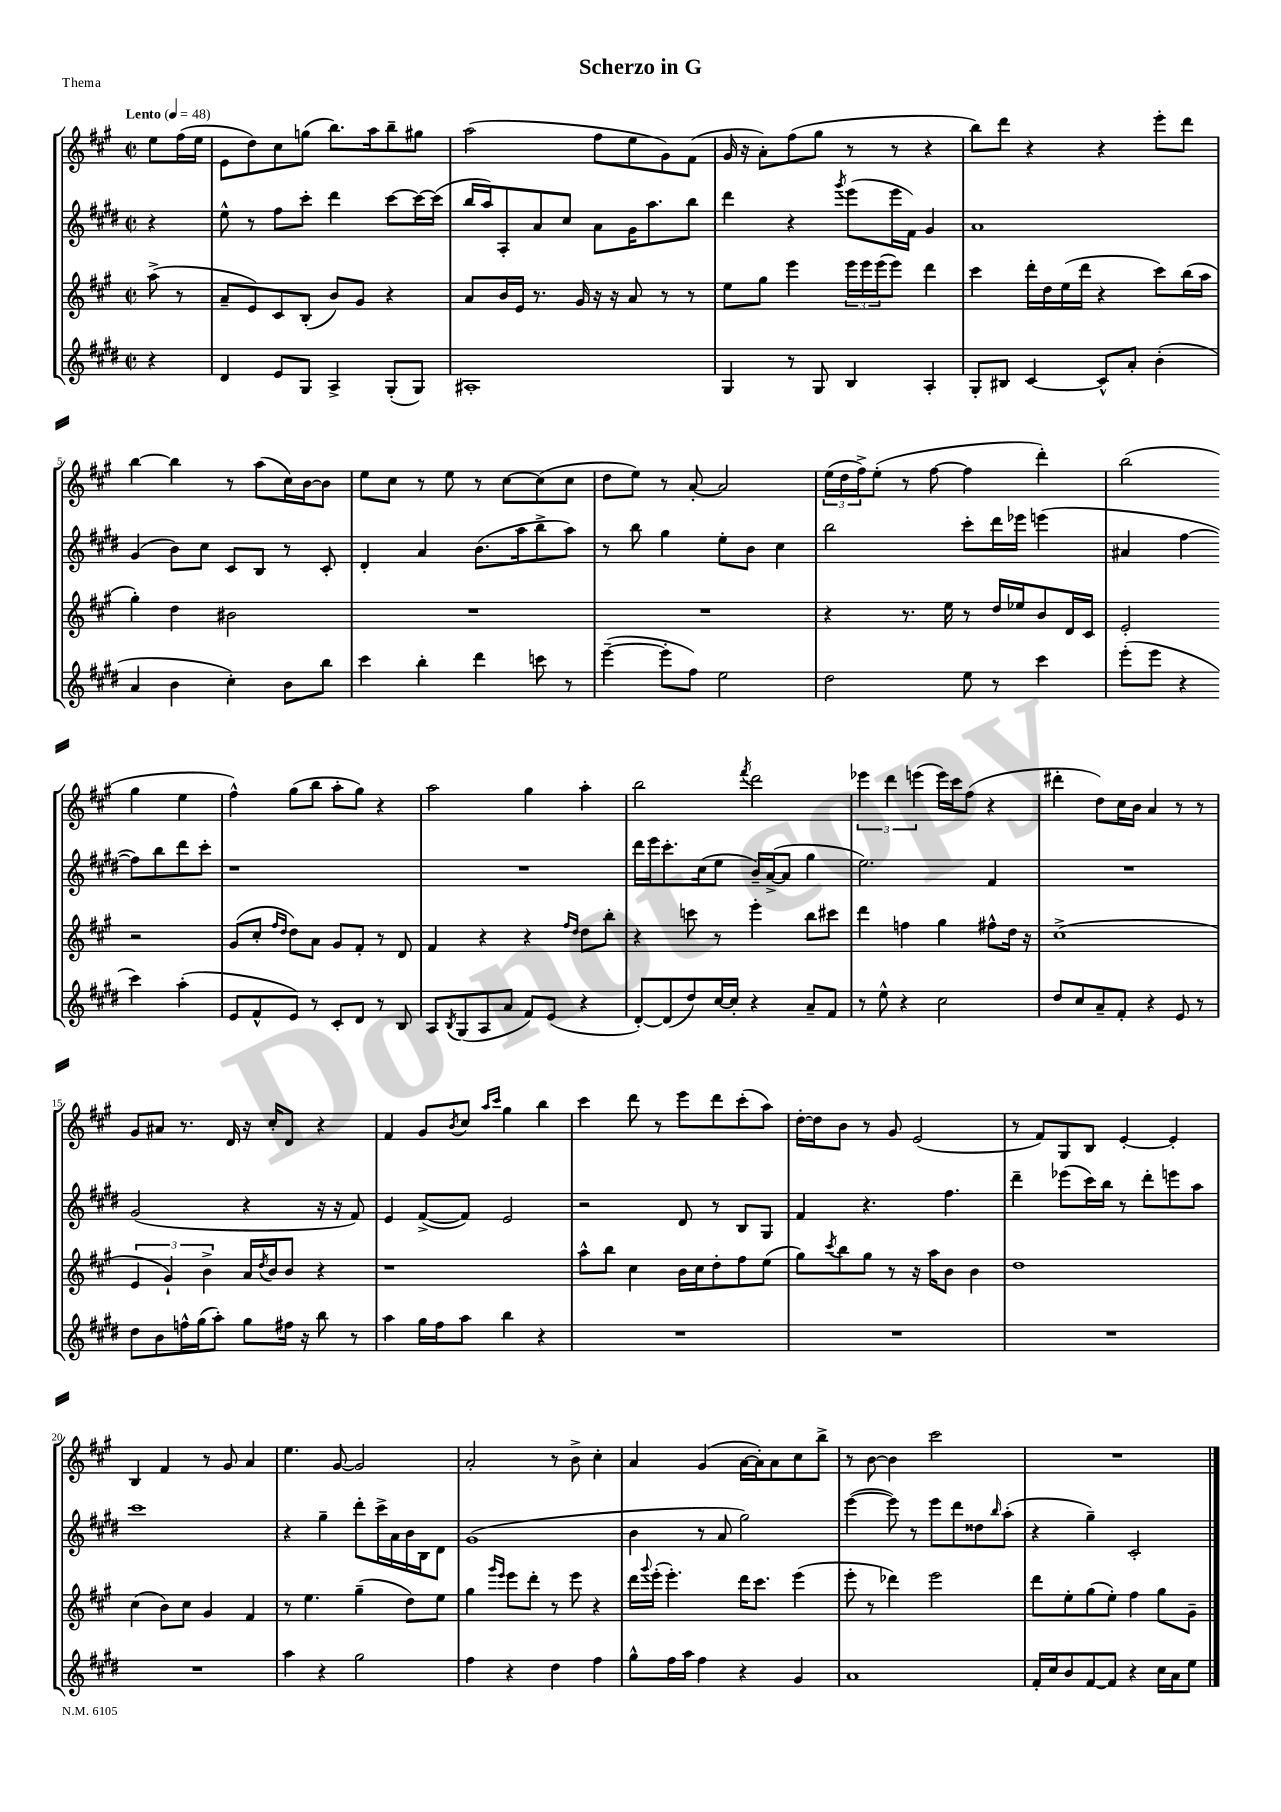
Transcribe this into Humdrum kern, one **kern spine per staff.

**kern	**kern	**kern	**kern
*part4	*part3	*part2	*part1
*staff4	*staff3	*staff2	*staff1
*clefG2	*clefG2	*clefG2	*clefG2
*k[f#c#g#d#]	*k[f#c#g#]	*k[f#c#g#d#]	*k[f#c#g#]
*M2/2	*M2/2	*M2/2	*M2/2
*met(c|)	*met(c|)	*met(c|)	*met(c|)
*MM48	*MM48	*MM48	*MM48
=	=	=	=
!	!	!	!LO:TX:a:B:t=Lento
4r	(8aa^\	4r	8ee\L
.	8r	.	(16ff#\L
.	.	.	16ee\JJ
=1	=1	=1	=1
4d#/	8a~/L	8ee^^\	8e\L
.	8e/)	8r	8dd\)
8e/L	8c#/	8ff#\L	8cc#\
8G#/J	(8B'/J	8ccc#'\J	(8ggn\J
4A^/	8b/L)	4ddd#\	8.bb\L)
.	8g#/J	.	.
.	.	.	16aa\k
(8G#'/L	4r	[8ccc#\L	8bb~\
8G#/J)	.	16ccc#\L_	8gg#X\J
.	.	(16ccc#\JJ]	.
=2	=2	=2	=2
1A#X'	8a/L	16bb/LL	(2aa\
.	.	16aa/J)	.
.	16b/L	8A'/	.
.	16e/JJ	.	.
.	8.r	8a/	.
.	.	8cc#/J	.
.	16g#/	.	.
.	16r	8a\L	8ff#\L
.	16r	.	.
.	8a/	16g#\K	8ee\
.	.	8.aa\	.
.	8r	.	8g#\)
.	8r	8bb\J	(8f#\J
=3	=3	=3	=3
4G#/	8ee\L	4ddd#\	16g#/
.	.	.	16r
.	8gg#\J	.	8a'\L)
8r	4eee\	4r	(8ff#\
8G#/	.	.	8gg#\J
.	.	8qggg#/	.
4B/	24eee\LL	(8eee\L	8r
.	24eee\	.	.
.	(24eee\J	.	.
.	8eee\J)	16eee\L	8r
.	.	16f#\JJ)	.
4A'/	4ddd\	4g#/	4r
=4	=4	=4	=4
8G#'/L	4ccc#\	1a	8bb\L)
8B#X/J	.	.	8ddd\J
[4c#/	16ddd'\LL	.	4r
.	16dd\	.	.
.	(16ee\	.	.
.	16ddd\JJ	.	.
8c#^^/L]	4r	.	4r
8a'/J	.	.	.
(4b'\	8ccc#\L)	.	8eee'\L
.	(16bb\L	.	8ddd\J
.	16aa\JJ	.	.
!!LO:LB:g=z
=5	=5	=5	=5
4a/	4gg#'\)	(4g#/	[4bb\
4b\	4dd\	8b\L)	4bb\]
.	.	8cc#\J	.
4cc#'\)	2b#X\	8c#/L	8r
.	.	8B/J	(8aa\L
8b\L	.	8r	16cc#\L)
.	.	.	[16b\J
8bb\J	.	8c#'/	8b\J]
=6	=6	=6	=6
4ccc#\	1r	4d#'/	8ee\L
.	.	.	8cc#\J
4bb'\	.	4a/	8r
.	.	.	8ee\
4ddd#\	.	(8.b\L	8r
.	.	.	[8cc#\L
.	.	16aa\k	.
8cccn\	.	8bb^\	(8cc#\]
8r	.	8aa\J)	8cc#\J
=7	=7	=7	=7
([4eee~\	1r	8r	8dd\L
.	.	8bb\	8ee\J)
8eee'\L]	.	4gg#\	8r
8ff#\J)	.	.	[8a'/
2ee\	.	8ee'\L	2a/]
.	.	8b\J	.
.	.	4cc#\	.
=8	=8	=8	=8
2dd#\	4r	2bb\	(24ee\LL
.	.	.	24dd\
.	.	.	24ff#^\J)
.	.	.	(8ee'\J
.	8.r	.	8r
.	.	.	[8ff#\
.	16ee\	.	.
8ee\	8r	8ccc#'\L	4ff#\]
8r	16dd/LL	16ddd#\L	.
.	16ee-X/J	16eee-X\JJ	.
4ccc#\	8b/	(4eeen\	4ddd'\)
.	16d/L	.	.
.	16c#/JJ	.	.
=9	=9	=9	=9
(8eee'\L	2e'/	4a#X/	(2bb\
8eee\J	.	.	.
4r	.	[4ff#\	.
4ccc#\)	2r	8ff#\L])	4gg#\
.	.	8bb\	.
(4aa'\	.	8ddd#\	4ee\
.	.	8ccc#'\J	.
!!LO:LB:g=z
=10	=10	=10	=10
8e/L	(8g#/L	1r	4ff#^^\)
8f#^^/	8cc#'/J	.	.
.	16qqff#/LL	.	.
.	16qqdd/JJ	.	.
8e/J)	8dd\L)	.	(8gg#\L
8r	8a\J	.	8bb\J
8c#'/L	8g#/L	.	8aa'\L
8d#/J	8f#'/J	.	8gg#\J)
8r	8r	.	4r
8B/	8d/	.	.
=11	=11	=11	=11
8A/L	4f#/	1r	2aa\
8qB/	.	.	.
(8G#/	.	.	.
8A/	4r	.	.
8a/J	.	.	.
8f#/L)	4r	.	4gg#\
(8e/J	.	.	.
.	16qqff#/LL	.	.
.	16qqdd/JJ	.	.
4r	8dd\L	.	4aa'\
.	8bb'\J	.	.
=12	=12	=12	=12
[8d#'/L)	4r	16ddd#\LL	2bb\
.	.	16eee\J	.
(8d#/]	.	8.ccc#'\	.
8dd#/)	8cccn\	.	.
.	.	(16cc#\k	.
[16cc#/L	8r	8ee\J	.
16cc#'/JJ]	.	.	.
.	.	.	8qfff#/
4r	4eee'\	16b~/LL)	2ddd\
.	.	([16a^/J	.
.	.	8a/J]	.
8a~/L	8bb\L	4gg#\	.
8f#/J	8ccc#X\J	.	.
=13	=13	=13	=13
8r	4ddd\	2.ee\)	6eee-X\
8ee^^\	.	.	.
.	.	.	6ddd\
4r	4ffn\	.	.
.	.	.	(6eeen\
2cc#\	4gg#\	.	16eee\LL)
.	.	.	16ccc#\J
.	.	.	(8ff#\J
.	8ff#X^^\L	4f#/	4r
.	16dd\Jk	.	.
.	16r	.	.
=14	=14	=14	=14
8dd#/L	(1cc#^	1r	4ddd#X'\
8cc#/	.	.	.
8a~/	.	.	8dd\L)
8f#'/J	.	.	16cc#\L
.	.	.	16b\JJ
4r	.	.	4a/
8e/	.	.	8r
8r	.	.	8r
!!LO:LB:g=z
=15	=15	=15	=15
8dd#\L	6e/	(2g#/	8g#/L
8b\	.	.	8a#X/J
.	6g#`/)	.	.
16ffn^^\L	.	.	8.r
(16gg#\J	.	.	.
.	6b^\	.	.
8aa'\J)	.	.	.
.	.	.	16d/
8gg#\L	16a/LL	4r	16r
.	8qdd/	.	.
.	16b/J	.	16cc#'/KL
16ff#X\Jk	8b/J	.	8d/J
16r	.	.	.
8bb\	4r	16r	4r
.	.	16r	.
8r	.	8f#/)	.
=16	=16	=16	=16
4aa\	1r	4e/	4f#/
16gg#\LL	.	([8f#^/L	8g#/L
16ff#\J	.	.	.
.	.	.	8qb/
8aa\J	.	8f#/J])	8cc#/J
.	.	.	16qqaa/LL
.	.	.	16qqccc#/JJ
4bb\	.	2e/	4gg#\
4r	.	.	4bb\
=17	=17	=17	=17
1r	8aa^^\L	2r	4ccc#\
.	8bb\J	.	.
.	4cc#\	.	8ddd\
.	.	.	8r
.	16b\LL	8d#/	8eee\L
.	16cc#\J	.	.
.	8dd'\	8r	8ddd\
.	8ff#\	8B/L	(8ccc#'\
.	(8ee\J	8G#/J	8aa\J)
=18	=18	=18	=18
1r	8gg#\L)	4f#/	[16dd'\LL
.	.	.	16dd\J]
.	8qccc#/	.	.
.	8bb\	.	8b\J
.	8gg#\J	4.r	8r
.	8r	.	8g#/
.	16r	.	(2e/
.	16aa\KL	.	.
.	8b\J	4.ff#\	.
.	4b\	.	.
=19	=19	=19	=19
1r	1dd	4ddd#~\	8r
.	.	.	8f#/L)
.	.	(8eee-X\L	8G#/
.	.	16ccc#\L)	8B/J
.	.	16bb\JJ	.
.	.	8r	[4e'/
.	.	8ddd#'\L	.
.	.	8eeen\	4e'/]
.	.	8aa\J	.
!!LO:LB:g=z
=20	=20	=20	=20
1r	(4cc#\	1ccc#	4B/
.	8b\L)	.	4f#/
.	8cc#\J	.	.
.	4g#/	.	8r
.	.	.	8g#/
.	4f#/	.	4a/
=21	=21	=21	=21
4aa\	8r	4r	4.ee\
.	4.ee\	.	.
4r	.	4gg#~\	.
.	.	.	[8g#/
2gg#\	(4gg#~\	8ddd#'\L	2g#/]
.	.	16ccc#^\L	.
.	.	16a\	.
.	8dd\L)	16b\	.
.	.	16B\J	.
.	8ee\J	8d#\J	.
=22	=22	=22	=22
4ff#\	4gg#\	(1g#	2a'/
.	16qqggg#/LL	.	.
.	16qqeee/JJ	.	.
4r	8eee\L	.	.
.	8ddd'\J	.	.
4dd#\	8r	.	8r
.	8eee\	.	8b^\
4ff#\	4r	.	4cc#'\
=23	=23	=23	=23
8gg#^^\L	16ddd\LL	4b\	4a/
.	8qqggg#/	.	.
.	(16eee'\JJ	.	.
16ff#\L	4.eee'\)	.	.
16aa\JJ	.	.	.
4ff#\	.	8r	(4g#/
.	.	8a/	.
4r	16ddd\KL	2gg#\)	[16a\LL
.	8.ccc#\J	.	16a'\J])
.	.	.	8a\
4g#/	(4eee\	.	8cc#\
.	.	.	8bb^\J
=24	=24	=24	=24
1a	8eee'\	([4eee\	8r
.	8r	.	[8b\
.	4ddd-X\)	8eee\])	4b\]
.	.	8r	.
.	2eee\	8eee\L	2ccc#\
.	.	8ddd#\	.
.	.	8dd##X\	.
.	.	16qqbb/	.
.	.	(8aa'\J	.
=25	=25	=25	=25
16f#'/LL	8ddd\L	4r	1r
16cc#/J	.	.	.
8b/	8ee'\	.	.
[8f#/	(8gg#\	4gg#~\)	.
8f#/J]	8ee'\J)	.	.
4r	4ff#\	2c#'/	.
16cc#\LL	8gg#\L	.	.
16a\J	.	.	.
8ee\J	8g#~\J	.	.
==	==	==	==
*-	*-	*-	*-
